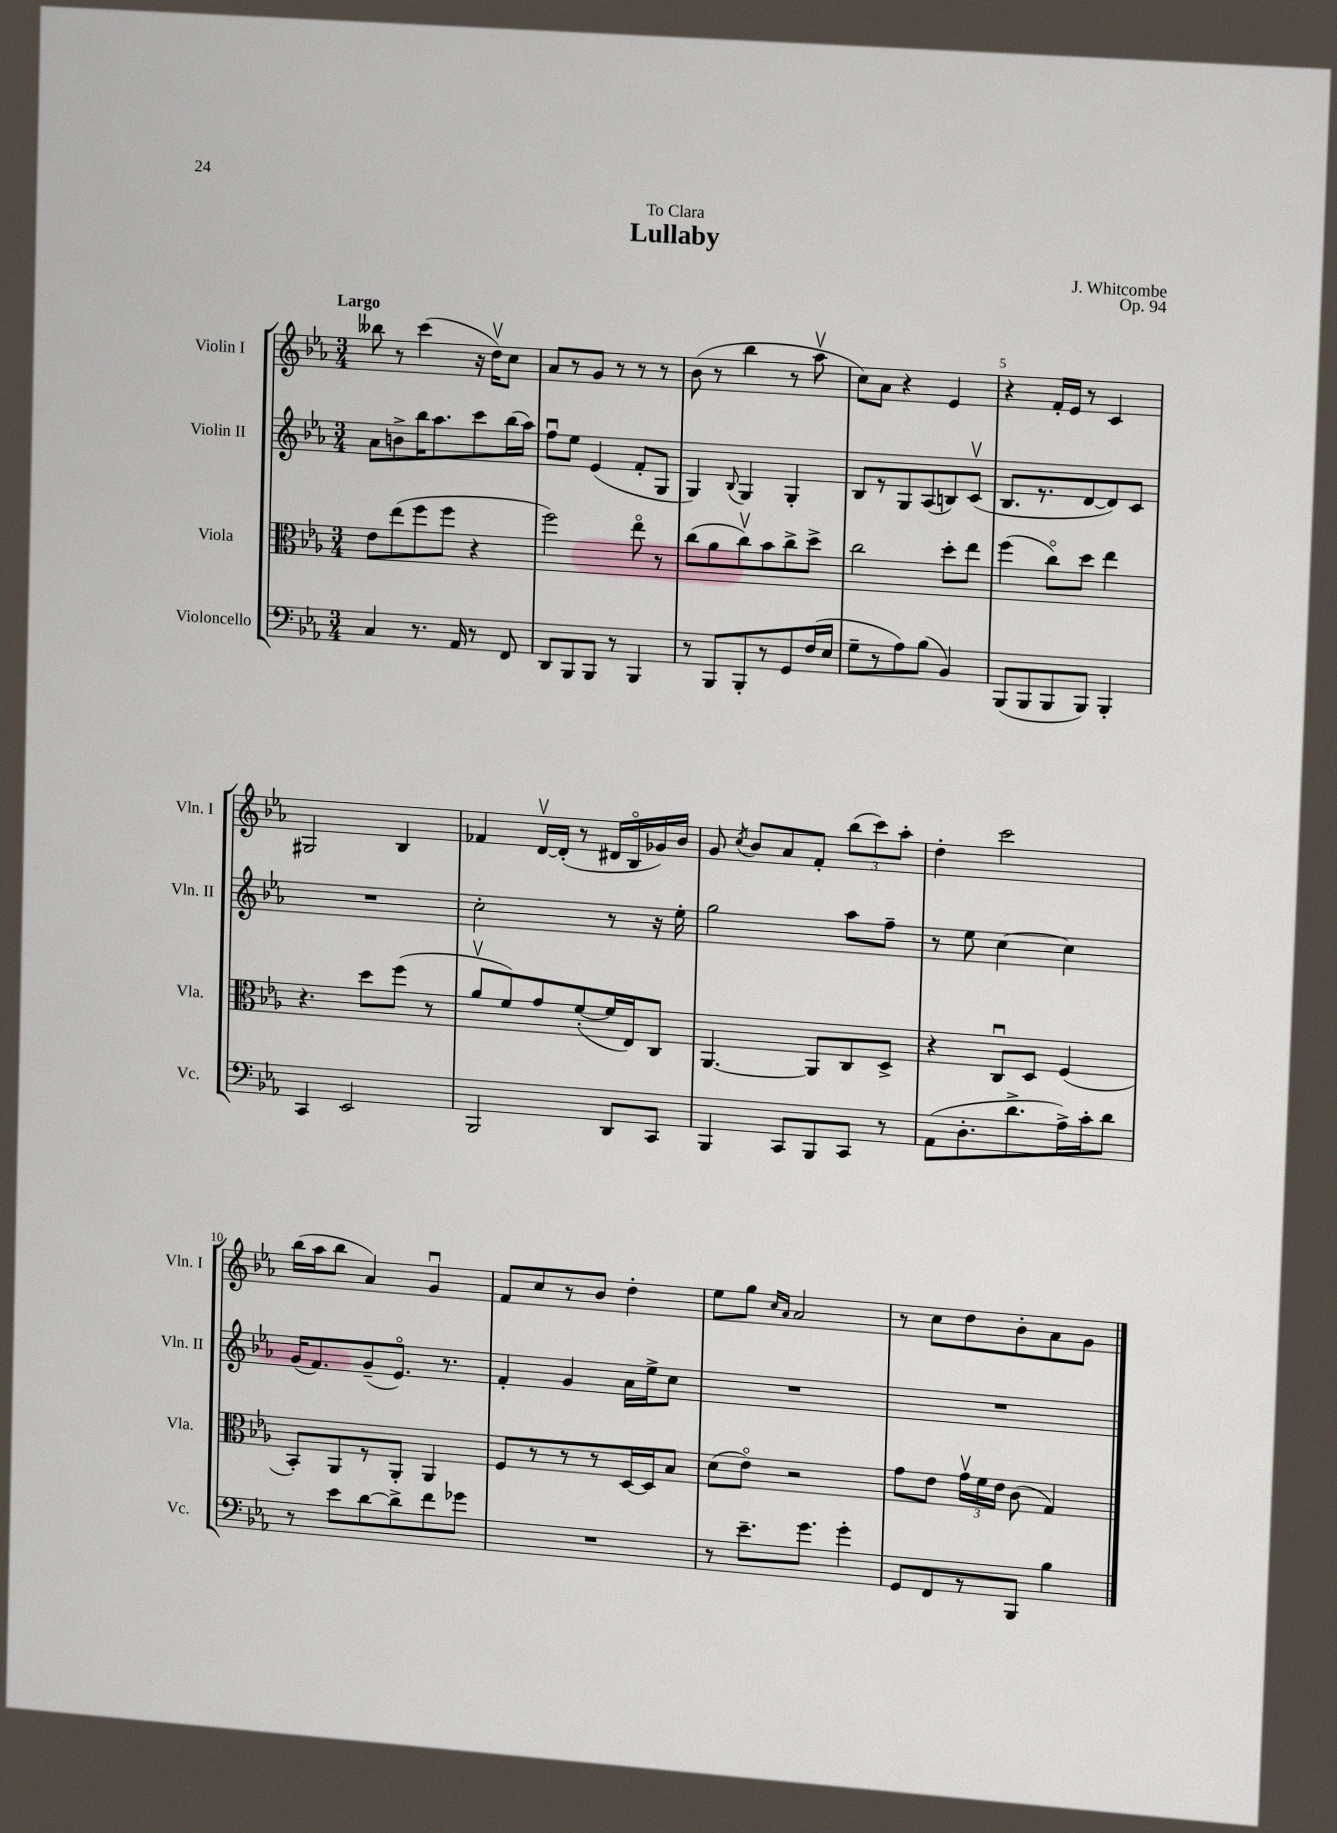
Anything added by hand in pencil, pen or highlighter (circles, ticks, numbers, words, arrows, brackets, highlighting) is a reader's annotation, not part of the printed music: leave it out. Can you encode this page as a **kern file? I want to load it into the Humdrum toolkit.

**kern	**kern	**kern	**kern
*staff4	*staff3	*staff2	*staff1
*clefF4	*clefC3	*clefG2	*clefG2
*k[b-e-a-]	*k[b-e-a-]	*k[b-e-a-]	*k[b-e-a-]
*M3/4	*M3/4	*M3/4	*M3/4
4C	8e-	8a-	8bb--
.	(8ee-	8b^	8r
8.r	8ff	16bb-	(4ccc
.	.	8.aa-	.
.	8ff	.	.
16AA-	.	.	.
8r	4r	8ccc	16r
.	.	.	16ddv)
8FF	.	(16bb-	8cc
.	.	16aa-)	.
=	=	=	=
8DD	2ff)	8ffu	8a-
8BBB-	.	8ee-	8r
8BBB-	.	(4e-	8g
8r	.	.	8r
4BBB-	8ee-o	8f'	8r
.	8r	8G	8r
=	=	=	=
8r	(8cc	4G)	(8b-
8BBB-	8a-	.	8r
.	.	8qqB-	.
8BBB-'	8ccv)	4G	4bb-
8r	8b-	.	.
8GG	8cc^	4G'	8r
(16F	8dd^	.	8aa-v
16E-	.	.	.
=	=	=	=
8G~	2cc	8B-	8cc)
8r	.	8r	8a-
8A-)	.	8G	4r
(8B-	.	(8A-	.
4BB-)	8dd'	8B)	4e-
.	8ee-	(8cv	.
=	=	=	=
(8BBB-	(4ff	8.B-	4r
8BBB-	.	.	.
.	.	8.r	.
8BBB-	8cco)	.	16f'
.	.	.	16e-
8BBB-)	8dd	[8d	8r
4BBB-'	4ee-	8d])	4c
.	.	8c	.
=	=	=	=
4CC	4.r	2.r	2G#
2EE-	.	.	.
.	8dd	.	.
.	(8ff	.	4B-
.	8r	.	.
=	=	=	=
2BBB-	8a-v	2cc'	4f-
.	8f)	.	.
.	8g	.	[16dv
.	.	.	(16d']
.	([8f'	.	8r
8DD	16f]	8r	16d#
.	16E-)	.	16B-o
8CC	8C	16r	16g-)
.	.	16ee-'	16b-
=	=	=	=
4BBB-	[4.AA-	2gg	8g
.	.	.	8qcc
.	.	.	8b-
8CC	.	.	8a-
8BBB-	8AA-]	.	8f'
8CC	8C	8aa-	(12bb-
.	.	.	12ccc)
8r	8D^	8ff~	.
.	.	.	12aa-'
=	=	=	=
(8AA-	4r	8r	4dd'
8.D'	.	8ee-	.
.	8Cu	[4cc	2ccc
8.d^	.	.	.
.	8D	.	.
16A-^)	(4F	4cc]	.
16c'	.	.	.
8d	.	.	.
=	=	=	=
8r	8BB-')	(16g	(16bb-
.	.	8.f)	16aa-
8e-	8AA-	.	8bb-
[8d	8r	(8g~	4a-)
8d^]	8AA-'	8.e-o)	.
8f	4AA-	.	4gu
.	.	8.r	.
8g-	.	.	.
=	=	=	=
2.r	8F	4f'	8f
.	8r	.	8cc
.	8r	4g	8r
.	8r	.	8b-
.	[16D	16a-	4dd'
.	16D]	16ee-^	.
.	8B-	8cc	.
=	=	=	=
8r	(8d	2.r	8ee-
8.e-~	8e-o)	.	8gg
.	.	.	16qqcc
.	.	.	16qqa-
.	2r	.	2a-
8.g	.	.	.
4g'	.	.	.
=	=	=	=
8GG	8g	2.r	8r
8FF	8e-	.	8cc
8r	24gv	.	8dd
.	24f	.	.
.	24e-	.	.
8BBB-	(8c	.	8b-'
4B-	4G)	.	8a-
.	.	.	8g
==	==	==	==
*-	*-	*-	*-
